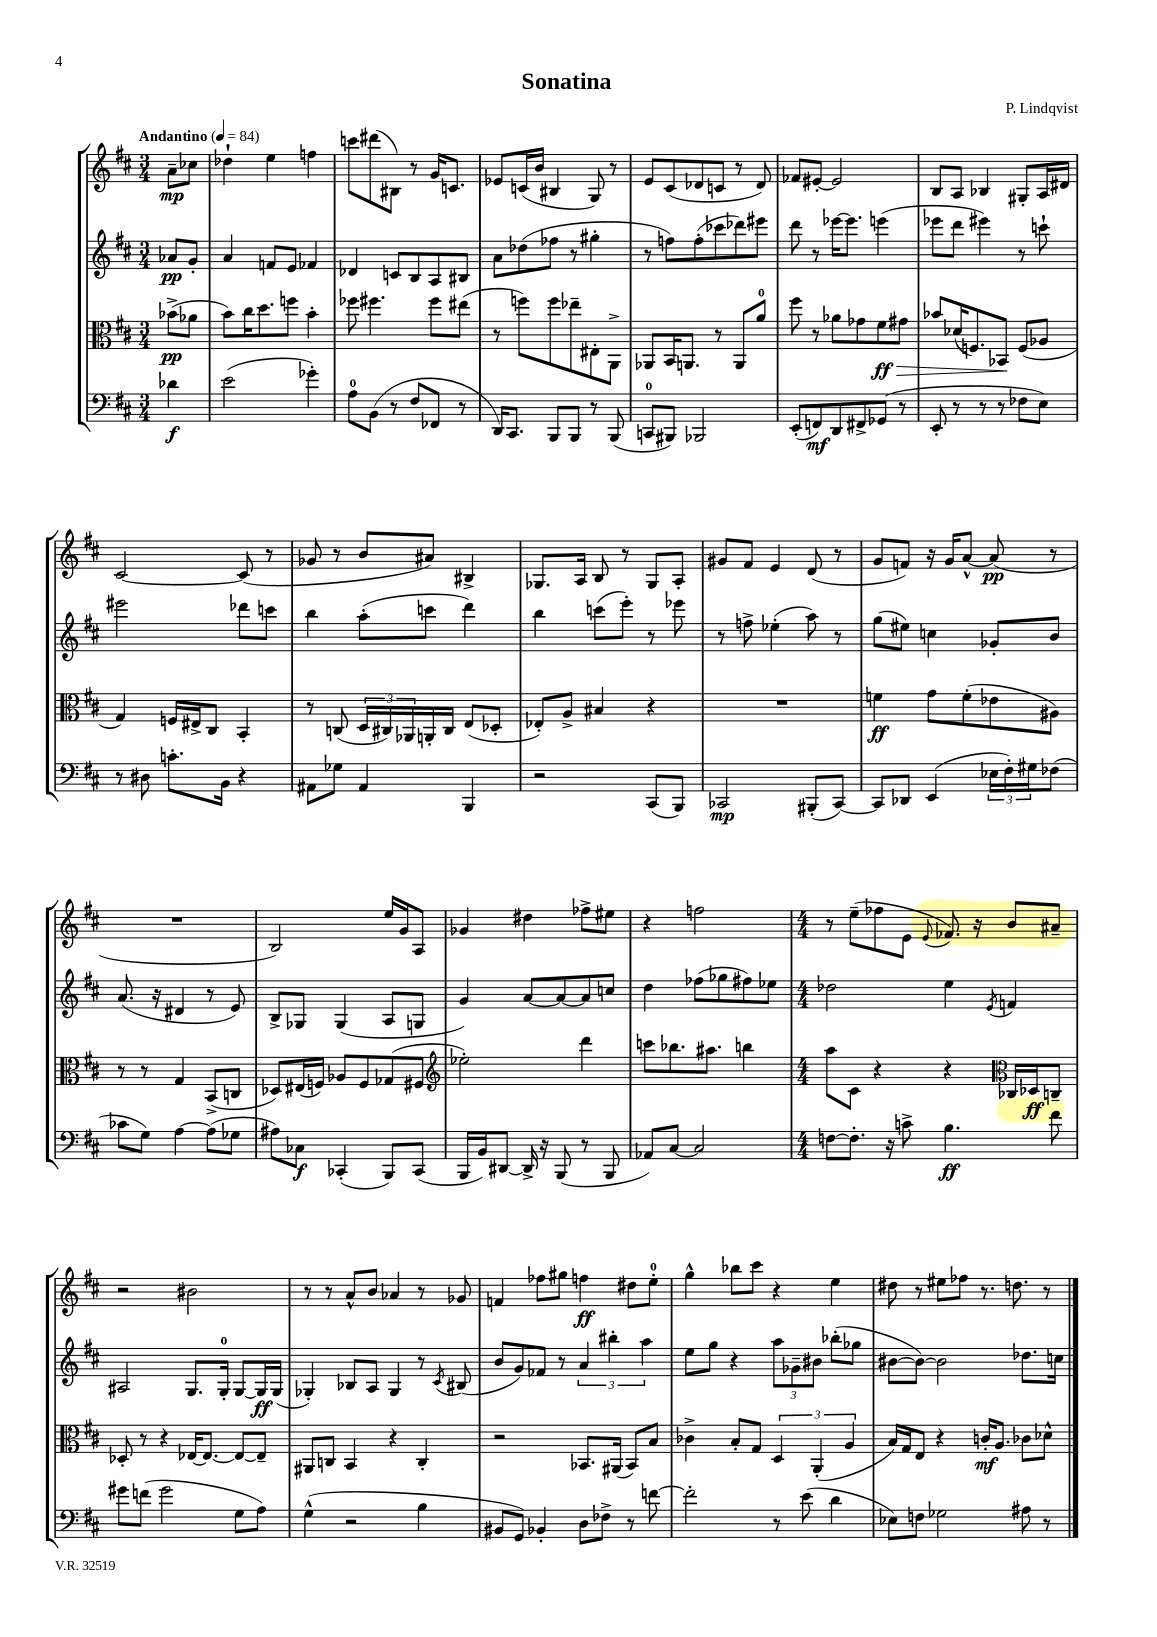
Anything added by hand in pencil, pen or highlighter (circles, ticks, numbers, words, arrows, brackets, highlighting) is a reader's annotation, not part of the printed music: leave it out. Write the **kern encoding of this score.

**kern	**dynam	**kern	**dynam	**kern	**dynam	**kern	**dynam
*part4	*part4	*part3	*part3	*part2	*part2	*part1	*part1
*staff4	*staff4	*staff3	*staff3	*staff2	*staff2	*staff1	*staff1
*clefF4	*	*clefC3	*	*clefG2	*	*clefG2	*
*k[f#c#]	*	*k[f#c#]	*	*k[f#c#]	*	*k[f#c#]	*
*M3/4	*	*M3/4	*	*M3/4	*	*M3/4	*
*MM84	*	*MM84	*	*MM84	*	*MM84	*
=	=	=	=	=	=	=	=
!	!	!	!	!	!	!LO:TX:a:B:t=Andantino	!
4d-X\	f	(8b-X^\L	pp	8a-X/L	pp	8a~\L	mp
.	.	8a-X\J	.	8g'/J	.	8cc-X\J	.
=1	=1	=1	=1	=1	=1	=1	=1
(2e\	.	8b\L)	.	4a/	.	4dd-X`\	.
.	.	16cc#\K	.	.	.	.	.
.	.	8.dd\	.	.	.	.	.
.	.	.	.	8fn/L	.	4ee\	.
.	.	8ffn\J	.	8e/J	.	.	.
4g-X'\)	.	4b'\	.	4f-X/	.	4ffn\	.
=2	=2	=2	=2	=2	=2	=2	=2
8A\L	.	8ff-X\	.	4d-X/	.	8cccn\L	.
(8BB\J	.	4.ff#X\	.	.	.	(8ddd#X\	.
8r	.	.	.	8cn/L	.	8B#X\J)	.
8F#/L	.	.	.	8B/	.	8r	.
8FF-X/J	.	8ff#\L	.	8A/	.	16g/KL	.
.	.	.	.	.	.	8.cn/J	.
8r	.	(8ee#X\J	.	8B#X/J	.	.	.
=3	=3	=3	=3	=3	=3	=3	=3
16DD/KL)	.	8r	.	8a\L	.	8e-X/L	.
8.CC#/J	.	.	.	.	.	.	.
.	.	8ffn\L)	.	(8dd-X\	.	(16cn/L	.
.	.	.	.	.	.	16b/JJ	.
8BBB/L	.	8ff\	.	8ff-X\J	.	4B#X/	.
8BBB/J	.	8ee-X~\	.	8r	.	.	.
8r	.	8E#X'\	.	4gg#X'\	.	8G/)	.
(8BBB/	.	8AA^\J	.	.	.	8r	.
=4	=4	=4	=4	=4	=4	=4	=4
8CCn/L	.	8AA-X/L	.	8r	.	8e/L	.
8BBB#X/J)	.	16BB/K	.	8ffn\L)	.	(8c#/	.
.	.	8.AAn/J	.	.	.	.	.
2BBB-X/	.	.	.	(8ff'\	.	8d-X/	.
.	.	8r	.	8ccc-X\	.	8cn/J	.
.	.	8AA/L	.	8ddd-X\)	.	8r	.
.	.	8a/J	.	8eee#X\J	.	8d-/)	.
=5	=5	=5	=5	=5	=5	=5	=5
(8EE'/L	.	8ff#\	.	8ddd\	.	8f-X/L	.
8FFn/)	mf	8r	.	8r	.	[8e#X'/J	.
8DD/	.	8a-X\L	.	[16eee-X\KL	.	2e#/]	.
.	.	.	.	8.eee-\J]	.	.	.
8FF#X^/	.	8g-X\	.	.	.	.	.
!	!	!	!LO:HP:b	!	!	!	!
(8GG-X/J	.	8f#\	> ff	(4eeen\	.	.	.
8r	.	8g#X\J	.	.	.	.	.
=6	=6	=6	=6	=6	=6	=6	=6
8EE'/	.	8b-X/L	.	8eee-X\L	.	8B/L	.
8r	.	(16d-X/K	.	8ddd\J	.	8A/J	.
.	.	8.Fn/)	.	.	.	.	.
8r	.	.	.	4eee#X\)	.	4B-X/	.
8r	.	8BB-X/J	.	.	.	.	.
8F-X\L	.	(8F/L	]	8r	.	8G#X'/L	.
8E\J)	.	8A-X/J	.	8cccn`\	.	16A/L	.
.	.	.	.	.	.	16d#X/JJ	.
!!LO:LB:g=z
=7	=7	=7	=7	=7	=7	=7	=7
8r	.	4G/)	.	2eee#X\	.	[2c#/	.
8D#X\	.	.	.	.	.	.	.
8.cn'\L	.	16Fn/LL	.	.	.	.	.
.	.	16E#X^/J	.	.	.	.	.
.	.	8C#/J	.	.	.	.	.
16BB\Jk	.	.	.	.	.	.	.
4r	.	4BB'/	.	8ddd-X\L	.	(8c#/]	.
.	.	.	.	8cccn\J	.	8r	.
=8	=8	=8	=8	=8	=8	=8	=8
8AA#X\L	.	8r	.	4bb\	.	8g-X/	.
8G-X\J	.	(8Cn/	.	.	.	8r	.
4AA#/	.	24D/LL	.	(8aa'\L	.	8b/L	.
.	.	24C#X/)	.	.	.	.	.
.	.	24AA-X/	.	.	.	.	.
.	.	16AAn'/	.	8cccn\J	.	8a#X/J)	.
.	.	16C#/JJ	.	.	.	.	.
4BBB/	.	(8E/L	.	4ddd\)	.	4B#X^/	.
.	.	8D-X'/J	.	.	.	.	.
=9	=9	=9	=9	=9	=9	=9	=9
2r	.	8E-X'/L)	.	4bb\	.	8.G-X/L	.
.	.	8A^/J	.	.	.	.	.
.	.	.	.	.	.	16A/Jk	.
.	.	4B#X/	.	(8cccn\L	.	8B/	.
.	.	.	.	8eee'\J)	.	8r	.
(8CC#/L	.	4r	.	8r	.	8G-/L	.
8BBB/J)	.	.	.	8eee-X\	.	8A'/J	.
=10	=10	=10	=10	=10	=10	=10	=10
2CC-X/	mp	2.r	.	8r	.	8g#X/L	.
.	.	.	.	8ffn^\	.	8f#/J	.
.	.	.	.	(4ee-X'\	.	4e/	.
(8BBB#X'/L	.	.	.	8aa\)	.	(8d/	.
[8CC-/J)	.	.	.	8r	.	8r	.
=11	=11	=11	=11	=11	=11	=11	=11
8CC-/L]	.	4fn\	ff	(8gg\L	.	8g/L	.
8DD-X/J	.	.	.	8ee#X\J)	.	8fn/J)	.
(4EE/	.	8g\L	.	4ccn\	.	16r	.
.	.	.	.	.	.	16g/KL	.
.	.	(8f'\	.	.	.	[8a^^/J	.
24E-X\LL	.	8e-X\	.	8g-X'/L	.	(8a/]	pp
24F#'\)	.	.	.	.	.	.	.
24G#X\J	.	.	.	.	.	.	.
(8F-X\J	.	8A#X\J)	.	8b/J	.	8r	.
!!LO:LB:g=z
=12	=12	=12	=12	=12	=12	=12	=12
8c-X\L	.	8r	.	(8.a/	.	2.r	.
8G\J)	.	8r	.	.	.	.	.
.	.	.	.	16r	.	.	.
[4A\	.	4G/	.	4d#X/	.	.	.
(8A\L]	.	(8BB^/L	.	8r	.	.	.
8G-X\J	.	8Cn/J	.	8e/)	.	.	.
=13	=13	=13	=13	=13	=13	=13	=13
8A#X\L)	.	8D-X/L)	.	8B^/L	.	2B/)	.
8C-X\J	f	(16E#X/L	.	8G-X/J	.	.	.
.	.	16Fn/JJ)	.	.	.	.	.
(4CC-X'/	.	8A-X/L	.	(4G-/	.	.	.
.	.	8F/	.	.	.	.	.
8BBB/L)	.	(8G-X/	.	8A/L	.	16ee/LL	.
.	.	.	.	.	.	16g/J	.
(8CC-/J	.	8F#X/J	.	8Gn/J	.	8A/J	.
=14	=14	=14	=14	=14	=14	=14	=14
*	*	*clefG2	*	*	*	*	*
16BBB/LL	.	2ee-X'\)	.	4g/)	.	4g-X/	.
16BB/J)	.	.	.	.	.	.	.
[8DD#X/J	.	.	.	.	.	.	.
16DD#^/]	.	.	.	[8a/L	.	4dd#X\	.
16r	.	.	.	.	.	.	.
(8BBB/	.	.	.	8a/_	.	.	.
8r	.	4ddd\	.	8a/]	.	8ff-X^\L	.
8BBB/	.	.	.	8ccn/J	.	8ee#X\J	.
=15	=15	=15	=15	=15	=15	=15	=15
8AA-X/L)	.	8cccn\L	.	4dd\	.	4r	.
[8C#/J	.	8.bb-X\	.	.	.	.	.
2C#/]	.	.	.	(8ff-X\L	.	2ffn\	.
.	.	8.aa#X\J	.	.	.	.	.
.	.	.	.	8gg-X\	.	.	.
.	.	4bbn\	.	8ff#X\)	.	.	.
.	.	.	.	8ee-X\J	.	.	.
=16	=16	=16	=16	=16	=16	=16	=16
*M4/4	*	*M4/4	*	*M4/4	*	*M4/4	*
[8Fn\L	.	8aa\L	.	2dd-X\	.	8r	.
8.F'\J]	.	8c#\J	.	.	.	(8ee~\L	.
.	.	4r	.	.	.	8ff-X\	.
16r	.	.	.	.	.	.	.
8cn^\	.	.	.	.	.	8e\J	.
.	.	.	.	.	.	8qqe/	.
4.B\	ff	4r	.	4ee\	.	8.f-X/)	.
.	.	.	.	.	.	16r	.
*	*	*clefC3	*	*	*	*	*
.	.	.	.	8qe/	.	.	.
.	.	16C-X/LL	.	4fn/	.	8b/L	.
.	.	16D-X/J	ff	.	.	.	.
8f#\	.	8Cn~/J	.	.	.	8a#X~/J	.
!!LO:LB:g=z
=17	=17	=17	=17	=17	=17	=17	=17
8g#X\L	.	8D-X'/	.	2A#X/	.	2r	.
(8fn\J	.	8r	.	.	.	.	.
2g#\	.	4r	.	.	.	.	.
.	.	[16E-X/KL	.	8.G/L	.	2b#X\	.
.	.	8.E-/J_	.	.	.	.	.
.	.	.	.	16G'/Jk	.	.	.
8G\L	.	8E-/L_	.	[8G/L	.	.	.
8A\J)	.	8E-~/J]	.	16G/L]	ff	.	.
.	.	.	.	(16G/JJ	.	.	.
=18	=18	=18	=18	=18	=18	=18	=18
(4G^^\	.	8AA#X/L	.	4G-X'/)	.	8r	.
.	.	8Cn/J	.	.	.	8r	.
2r	.	4BB/	.	8B-X/L	.	8a^^/L	.
.	.	.	.	8A/J	.	8b/J	.
.	.	4r	.	4G-/	.	4a-X/	.
4B\	.	4C'/	.	8r	.	8r	.
.	.	.	.	8qc#/	.	.	.
.	.	.	.	(8B#X/	.	8g-X/	.
=19	=19	=19	=19	=19	=19	=19	=19
8BB#X/L	.	2r	.	8b/L	.	4fn/	.
8GG/J)	.	.	.	8g/)	.	.	.
4BB-X'/	.	.	.	8f-X/J	.	8ff-X\L	.
.	.	.	.	8r	.	8gg#X\J	.
8D\L	.	8.BB-X/L	.	6a/	.	4ffn\	ff
8F-X^\J	.	.	.	.	.	.	.
.	.	.	.	6bb#X'\	.	.	.
.	.	(16AA#X/Jk	.	.	.	.	.
8r	.	8BB-/L)	.	.	.	8dd#X\L	.
.	.	.	.	6aa\	.	.	.
[8fn\	.	8B/J	.	.	.	8ee'\J	.
=20	=20	=20	=20	=20	=20	=20	=20
2f'\]	.	4c-X^\	.	8ee\L	.	4gg^^\	.
.	.	.	.	8gg\J	.	.	.
.	.	8B'/L	.	4r	.	8bb-X\L	.
.	.	8G/J	.	.	.	8ccc#\J	.
8r	.	6D/	.	12aa\L	.	4r	.
.	.	.	.	12g-X~\	.	.	.
(8e\	.	.	.	.	.	.	.
.	.	(6AA'/	.	12b#X\J	.	.	.
4d\	.	.	.	(8bb-X'\L	.	4ee\	.
.	.	6A/	.	.	.	.	.
.	.	.	.	8gg-X\J	.	.	.
=21	=21	=21	=21	=21	=21	=21	=21
8E-X\L)	.	16B/LL)	.	[8b#X\L	.	8dd#X\	.
.	.	16G/J	.	.	.	.	.
8Fn\J	.	8E/J	.	8b#\J_)	.	8r	.
2G-X\	.	4r	.	2b#\]	.	8ee#X\L	.
.	.	.	.	.	.	8ff-X\J	.
.	.	16cn'/KL	mf	.	.	8.r	.
.	.	8.A/J	.	.	.	.	.
.	.	.	.	.	.	8.ddn\	.
8A#X\	.	8c-X\L	.	8.dd-X\L	.	.	.
8r	.	8d-X^^\J	.	.	.	8r	.
.	.	.	.	16ccn\Jk	.	.	.
==	==	==	==	==	==	==	==
*-	*-	*-	*-	*-	*-	*-	*-
